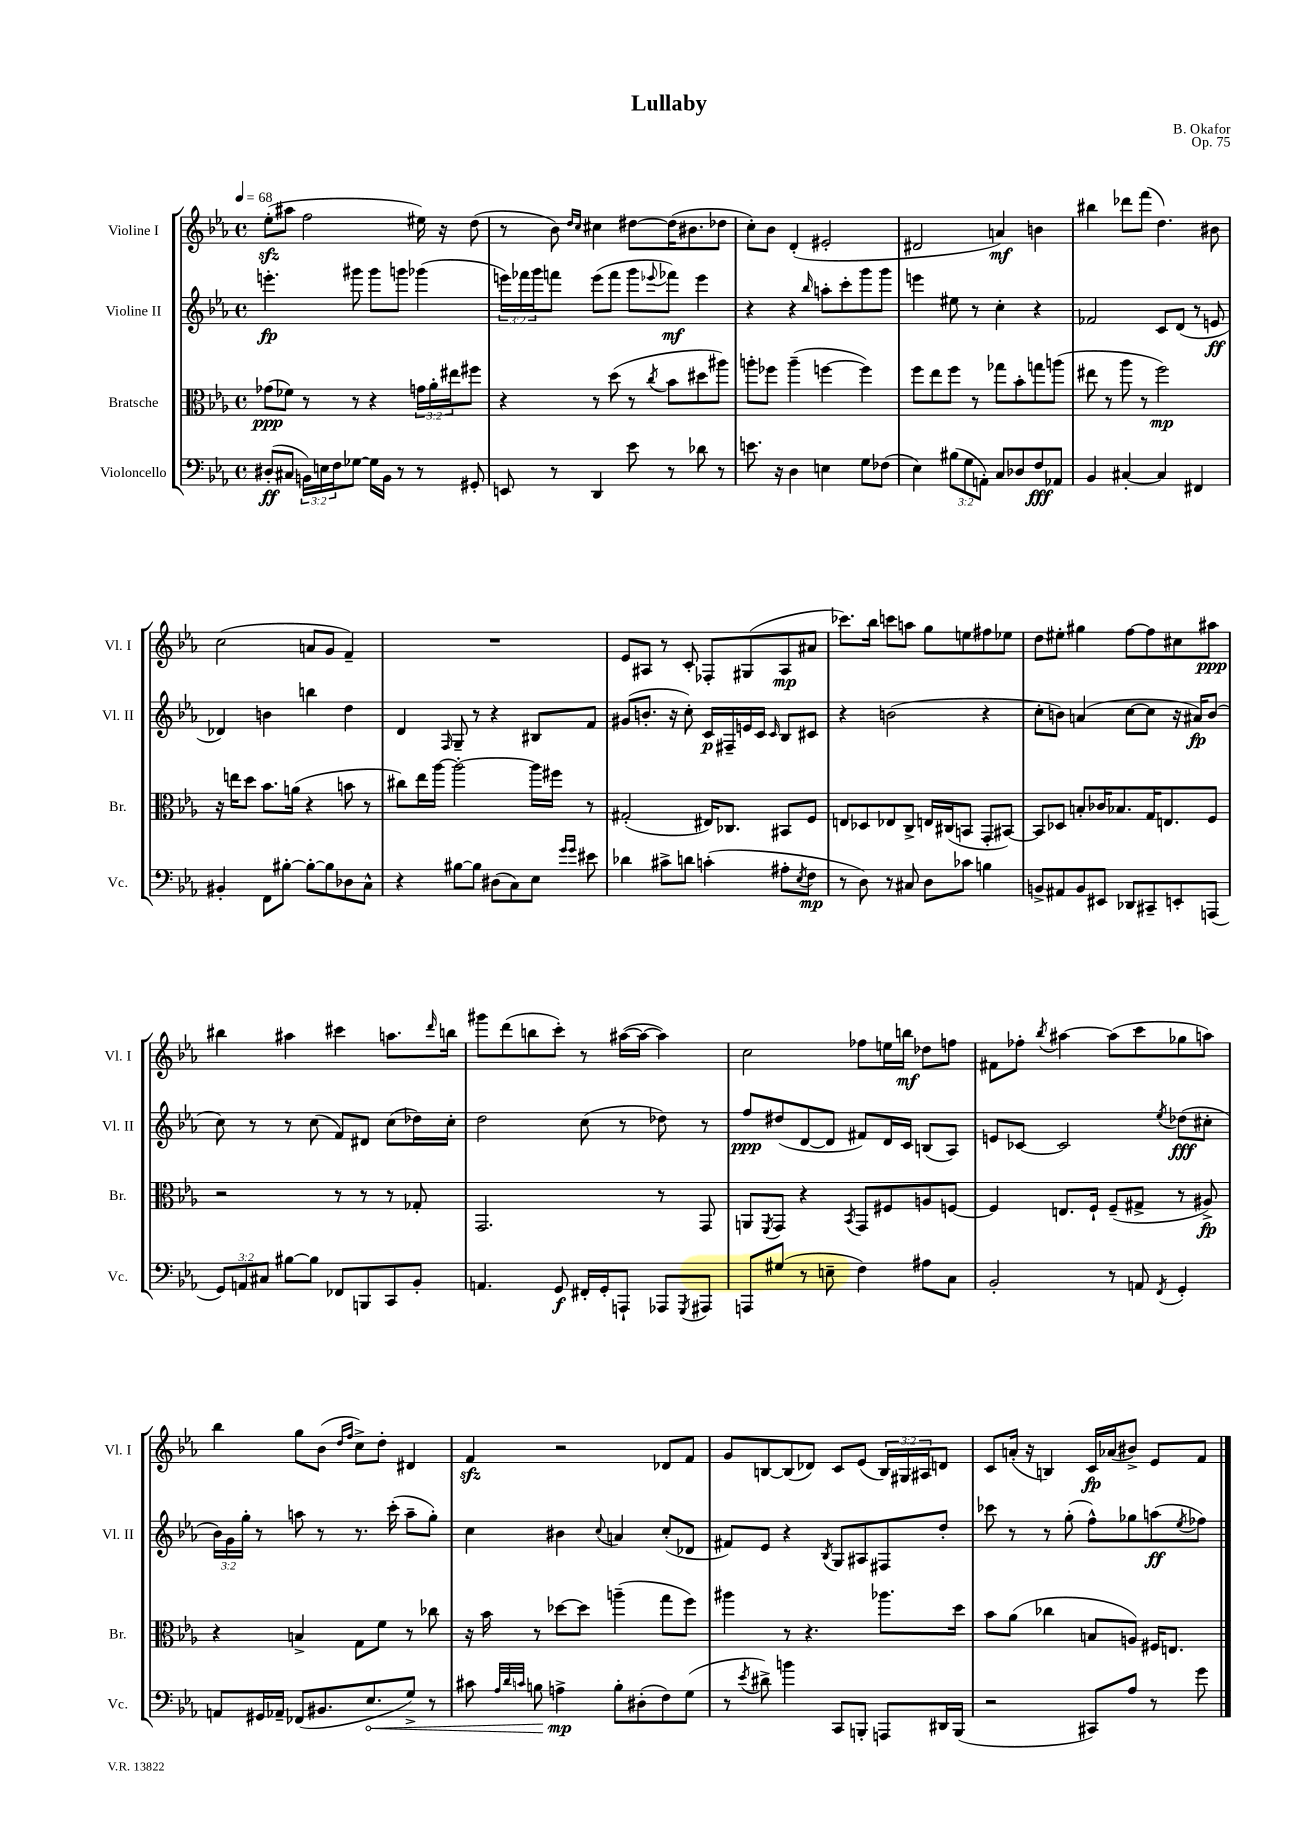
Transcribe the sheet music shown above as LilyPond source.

\header { title = "Lullaby" composer = "B. Okafor" opus = "Op. 75" }
<<
\new StaffGroup <<
\new Staff = "s0" \with { instrumentName = "Violine I" shortInstrumentName = "Vl. I" } {
    \clef treble \key ees \major \defaultTimeSignature \time 4/4 \override Staff.TupletNumber.text = #tuplet-number::calc-fraction-text \tempo 4 = 68
    ees''8-.\sfz( ais''8 f''2 eis''16) r16 d''8( |
    r8 bes'8) \grace { d''16 c''16 } cis''4 dis''8~ dis''16( bis'8. des''8 |
    c''8-.) bes'8 d'4-.( eis'2-. |
    dis'2 a'4\mf) b'4 |
    bis''4 des'''8 f'''8( d''4.) bis'8 |
    c''2( a'8 g'8 f'4--) |
    R1 |
    ees'8 ais8 r8 c'8-. fes8-. gis8( ais8\mp ais'8 |
    ces'''8.) bes''16 c'''8 a''8 g''8 e''8 fis''8 ees''8 |
    d''8 eis''8-. gis''4 f''8~ f''8 cis''8 ais''8\ppp |
    bis''4 ais''4 cis'''4 a''8. \grace { d'''16 } b''16 |
    gis'''8 d'''8( b''8 c'''8-.) r8 ais''16~( ais''16~ ais''4) |
    c''2 fes''8 e''16 b''16\mf des''8 f''8 |
    fis'8 fes''8-. \acciaccatura { bes''8 } ais''4~ ais''8( c'''8 ges''8 a''8) |
    bes''4 g''8 bes'8( \grace { d''16 f''16 } c''8->) d''8-. dis'4 |
    f'4\sfz r2 des'8 f'8 |
    g'8 b8~ b8( des'8) c'8 ees'8( \tuplet 3/2 { b16) gis16 ais16 } d'8 |
    c'8 a'16-.( r16 b4) c'16\fp aes'16( bis'8->) ees'8 f'8 \bar "|." |
}
\new Staff = "s1" \with { instrumentName = "Violine II" shortInstrumentName = "Vl. II" } {
    \clef treble \key ees \major \defaultTimeSignature \time 4/4 \override Staff.TupletNumber.text = #tuplet-number::calc-fraction-text
    e'''4.-.\fp gis'''8 gis'''8 g'''8 ges'''4( |
    \tuplet 3/2 { e'''16) fes'''16 g'''16 } f'''8 e'''8( f'''8 g'''8 \appoggiatura { ees'''8 } fes'''8\mf) ees'''4 |
    r4 r4 \grace { bes''16 } a''8-. c'''8-. g'''8 g'''8 |
    e'''4 eis''8 r8 c''4-. r4 |
    fes'2 c'8 d'8( r8 e'8\ff |
    des'4) b'4 b''4 d''4 |
    d'4 \grace { f16 } g8-- r8 r4 bis8 f'8 |
    gis'8( b'8.-. r16 c''8-.) c'16\p fis16-- e'16 c'16 \grace { c'16 } bes8 cis'8 |
    r4 b'2( r4 |
    c''8-. b'8) a'4( c''8~ c''8 r16 ais'16\fp) b'8( |
    c''8) r8 r8 c''8( f'8) dis'8 c''8( des''16) c''16-. |
    d''2 c''8( r8 des''8) r8 |
    f''8\ppp dis''8( d'8~ d'8 fis'8) d'16 c'16 b8( aes8) |
    e'8 ces'8~ ces'2 \acciaccatura { ees''8 } des''8\fff( cis''8-. |
    \tuplet 3/2 { bes'16) g'16 g''16-. } r8 a''8 r8 r8. c'''16-.( a''8-- g''8-.) |
    c''4 bis'4 \appoggiatura { c''8 } a'4 c''8-.( des'8 |
    fis'8) ees'8 r4 \acciaccatura { bes8 } g8 ais8 fis8 d''8-. |
    ces'''8 r8 r8 g''8-.( f''8-^) ges''8 a''8\ff( \acciaccatura { ees''8 } fes''8) \bar "|." |
}
\new Staff = "s2" \with { instrumentName = "Bratsche" shortInstrumentName = "Br." } {
    \clef alto \key ees \major \defaultTimeSignature \time 4/4 \override Staff.TupletNumber.text = #tuplet-number::calc-fraction-text
    ges'8\ppp( fes'8) r8 r8 r4 \tuplet 3/2 { g'16 aes'16-. eis''16 } fis''8 |
    r4 r8 d''8( r8 \acciaccatura { c''8 } bes'8 dis''8 ais''8) |
    a''8-. fes''8 a''4--( f''4~ f''4) |
    f''8 ees''8 f''8 r8 ges''8 bes'8-. g''8 a''8( |
    eis''8 r8 aes''8 r8 f''2\mp) |
    r16 e''16 d''8 bes'8. a'16( r4 b'8 r8 |
    cis''8) ees''16 aes''16~ aes''2~-. aes''16 fis''16 r8 |
    gis2-.( eis16) ces8. bis,8 f8 |
    e8 des8 ees8 c8-> e16 cis16( b,8 g,8-. bis,8~) |
    bis,8 des8 b8-. ces'16 bes8. g16 e8. f8 |
    r2 r8 r8 r8 ges8-. |
    g,2. r8 g,8 |
    a,8 \acciaccatura { f,8 } g,8 r4 \acciaccatura { bes,8 } g,8 fis8 a8 f8~ |
    f4 e8. f16-! f8--( gis8-> r8 ais8->\fp) |
    r4 b4-> g8 f'8 r8 ces''8 |
    r16 bes'16 r8 des''8~ des''8 a''4--( g''8 f''8) |
    ais''4 r8 r4. aes''8. d''16 |
    bes'8 aes'8( ces''4 b8 a8) fis16 e8. \bar "|." |
}
\new Staff = "s3" \with { instrumentName = "Violoncello" shortInstrumentName = "Vc." } {
    \clef bass \key ees \major \defaultTimeSignature \time 4/4 \override Staff.TupletNumber.text = #tuplet-number::calc-fraction-text
    dis8-.\ff( cis8 \tuplet 3/2 { b,16) e16 f16 } ges8~ ges16 b,16 r8 r8 gis,8-. |
    e,8 r8 d,4 ees'8 r8 des'8 r8 |
    e'8. r16 d4 e4 g8 fes8( |
    ees4) \tuplet 3/2 { bis8( g8 a,8-.) } c8 des8 f8\fff aes,8 |
    bes,4 cis4~-. cis4 fis,4 |
    bis,4-. f,8 bis8~-. bis8~-. bis8 des8 c8-^ |
    r4 bis8~ bis8 dis8( c8) ees8 \grace { g'16 g'16 } eis'8 |
    des'4 cis'8-> d'8 c'4-.( ais8-. \acciaccatura { ees8 } f8\mp |
    r8 d8) r8 cis8 d8 ces'8 b4 |
    b,8-> ais,8 b,8 eis,8 des,8 cis,8-- e,8-. a,,8( |
    \tuplet 3/2 { g,8) a,8 cis8 } bis8~ bis8 fes,8 b,,8 c,8 bes,8-. |
    a,4. g,8\f fis,16-. g,16-. a,,8-! aes,,8 \acciaccatura { g,,8 } ais,,8 |
    a,,8 gis8( r8 e8-- f4) ais8 c8 |
    bes,2-. r8 a,8 \acciaccatura { f,8 } g,4-. |
    a,8 gis,16 aes,16-- fes,8( bis,8. \once \override Hairpin.circled-tip = ##t ees8.\< g8->) r8 |
    cis'8 \grace { aes32 d'32 c'32 } b8 a4->\mp\! b8-. dis8-.( f8) g8( |
    r8 \acciaccatura { ees'8 } dis'8->) b'4 c,8 b,,8-. a,,8 dis,16 b,,16( |
    r2 cis,8) aes8 r8 g'8 \bar "|." |
}
>>
>>
\layout { \context { \Score \remove "Bar_number_engraver" } }
